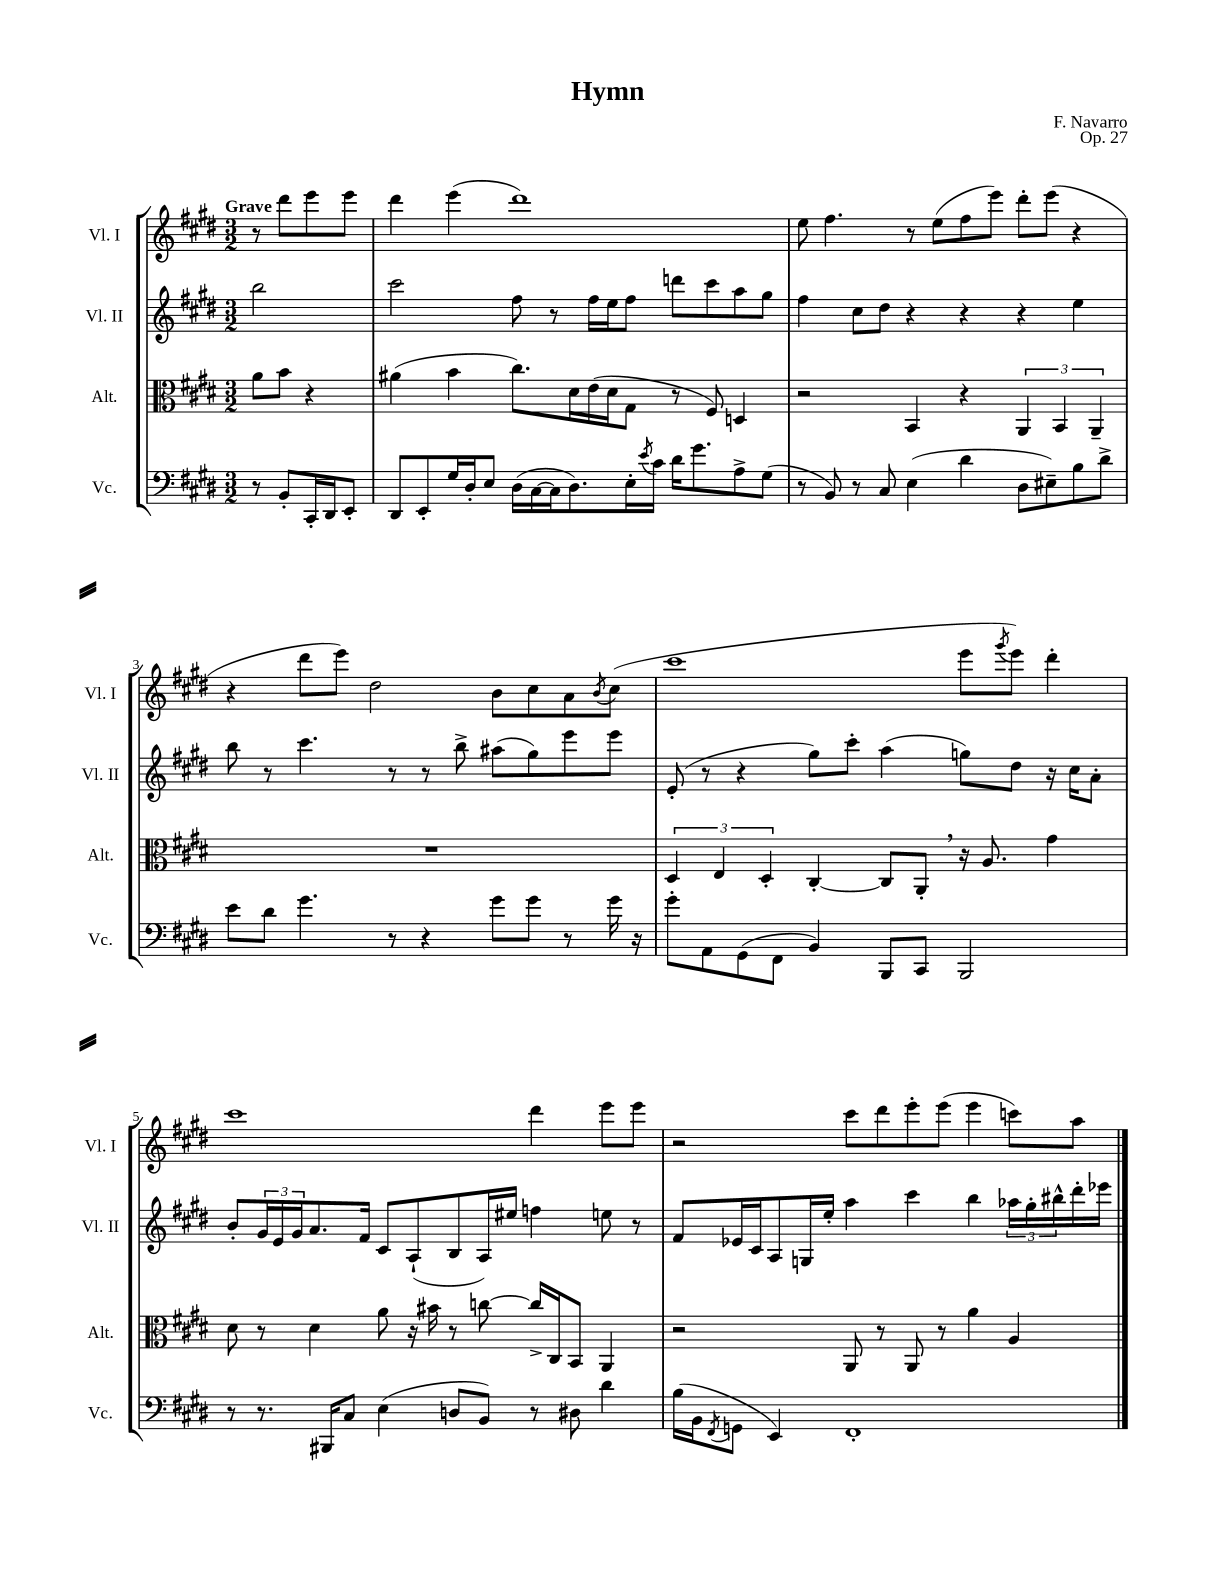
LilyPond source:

\header { title = "Hymn" composer = "F. Navarro" opus = "Op. 27" }
<<
\new StaffGroup <<
\new Staff = "s0" \with { instrumentName = "Vl. I" shortInstrumentName = "Vl. I" } {
    \clef treble \key e \major \numericTimeSignature \time 3/2 \partial 2 \tempo "Grave"
    r8 dis'''8 e'''8 e'''8 |
    dis'''4 e'''4( dis'''1) |
    e''8 fis''4. r8 e''8( fis''8 e'''8) dis'''8-. e'''8( r4 |
    r4 dis'''8 e'''8) dis''2 b'8 cis''8 a'8 \acciaccatura { b'8 } cis''8( |
    cis'''1 e'''8 \acciaccatura { gis'''8 } e'''8) dis'''4-. |
    cis'''1 dis'''4 e'''8 e'''8 |
    r2 cis'''8 dis'''8 e'''8-. e'''8( e'''4 c'''8) a''8 \bar "|." |
}
\new Staff = "s1" \with { instrumentName = "Vl. II" shortInstrumentName = "Vl. II" } {
    \clef treble \key e \major \numericTimeSignature \time 3/2 \partial 2
    b''2 |
    cis'''2 fis''8 r8 fis''16 e''16 fis''8 d'''8 cis'''8 a''8 gis''8 |
    fis''4 cis''8 dis''8 r4 r4 r4 e''4 |
    b''8 r8 cis'''4. r8 r8 b''8-> ais''8( gis''8) e'''8 e'''8 |
    e'8-.( r8 r4 gis''8) cis'''8-. a''4( g''8) dis''8 r16 cis''16 a'8-. |
    b'8-. \tuplet 3/2 { gis'16 e'16 gis'16 } a'8. fis'16 cis'8 a8-!( b8 a16) eis''16 f''4 e''8 r8 |
    fis'8 ees'16 cis'16 a8 g16 e''16-. a''4 cis'''4 b''4 \tuplet 3/2 { aes''16 gis''16-. bis''16-^ } dis'''16-. ees'''16 \bar "|." |
}
\new Staff = "s2" \with { instrumentName = "Alt." shortInstrumentName = "Alt." } {
    \clef alto \key e \major \numericTimeSignature \time 3/2 \partial 2
    a'8 b'8 r4 |
    ais'4( b'4 cis''8.) dis'16 e'16( dis'16 gis8 r8 fis8) d4 |
    r2 b,4 r4 \tuplet 3/2 { a,4 b,4 a,4-- } |
    R1. |
    \tuplet 3/2 { dis4 e4 dis4-. } cis4~-. cis8 a,8-. \breathe r16 a8. gis'4 |
    dis'8 r8 dis'4 a'8 r16 bis'16 r8 c''8~ c''16-> cis16 b,8 a,4 |
    r2 a,8 r8 a,8 r8 a'4 a4 \bar "|." |
}
\new Staff = "s3" \with { instrumentName = "Vc." shortInstrumentName = "Vc." } {
    \clef bass \key e \major \numericTimeSignature \time 3/2 \partial 2
    r8 b,8-. cis,16-. dis,16 e,8-. |
    dis,8 e,8-. gis16 dis16-. e8 dis16( cis16~ cis16 dis8.) e16-. \acciaccatura { e'8 } cis'16 dis'16 gis'8. a8-> gis8( |
    r8 b,8) r8 cis8 e4( dis'4 dis8 eis8--) b8 dis'8-> |
    e'8 dis'8 gis'4. r8 r4 gis'8 gis'8 r8 gis'16 r16 |
    gis'8-. a,8 gis,8( fis,8 b,4) b,,8 cis,8 b,,2 |
    r8 r8. bis,,16 cis8 e4( d8 b,8) r8 dis8 dis'4 |
    b16( b,16 \acciaccatura { fis,8 } g,8 e,4) fis,1-. \bar "|." |
}
>>
>>
